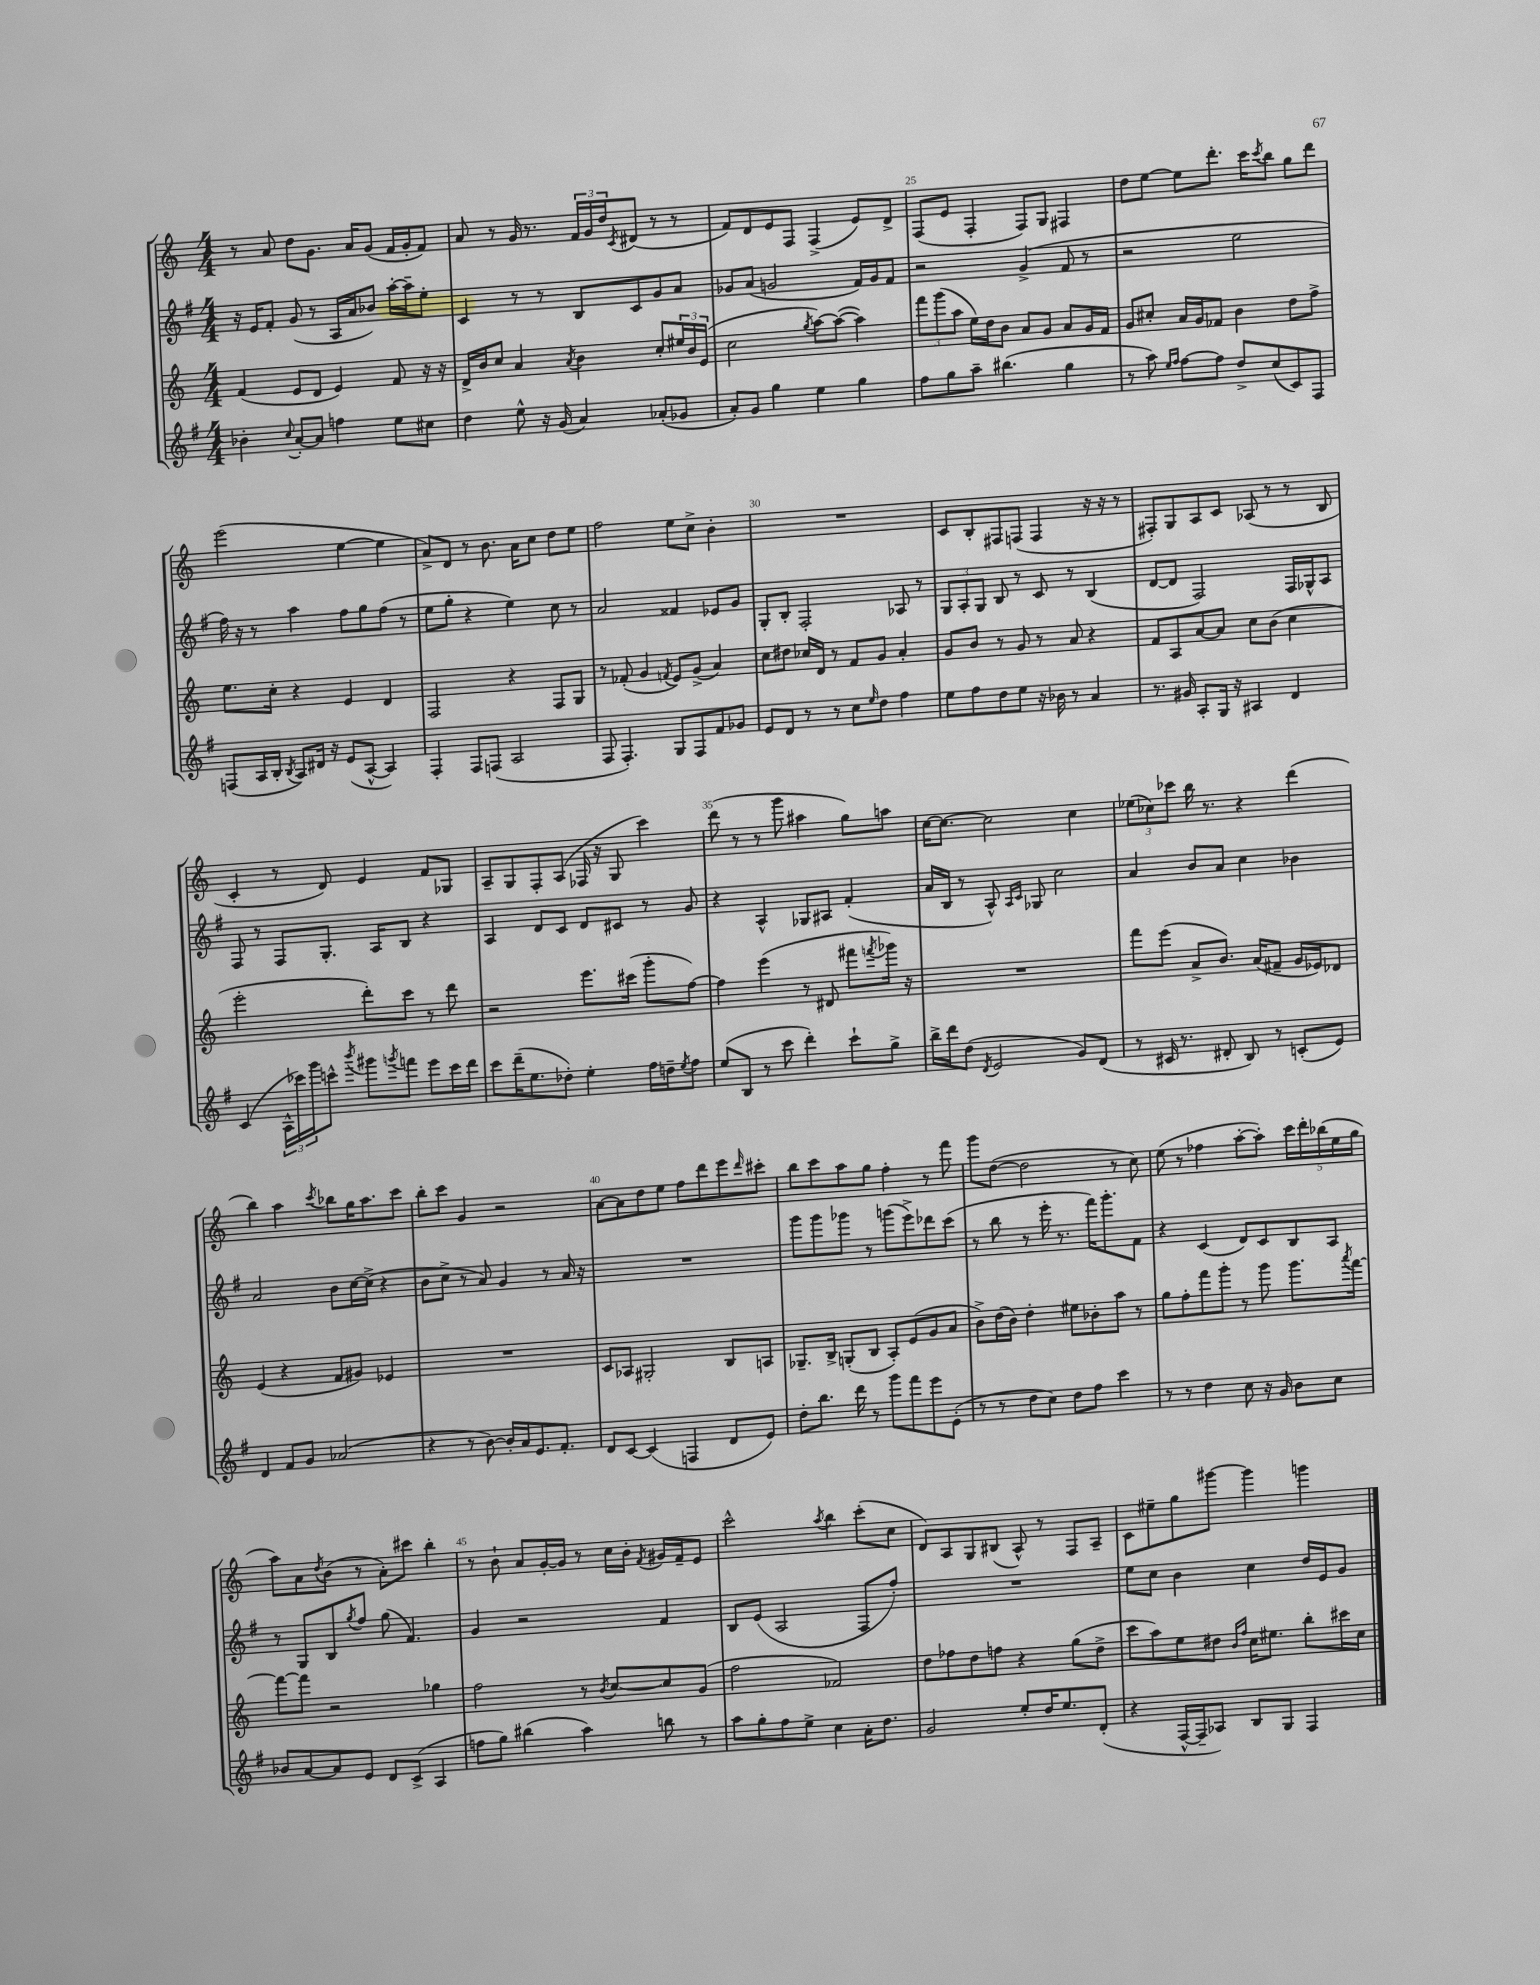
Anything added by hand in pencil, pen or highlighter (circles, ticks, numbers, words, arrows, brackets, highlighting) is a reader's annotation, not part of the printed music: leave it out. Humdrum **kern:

**kern	**kern	**kern	**kern
*staff4	*staff3	*staff2	*staff1
*clefG2	*clefG2	*clefG2	*clefG2
*k[f#]	*k[]	*k[f#]	*k[]
*M4/4	*M4/4	*M4/4	*M4/4
4b-'\	(4f/	16r	8r
.	.	16e/LK	.
.	.	8f#'/J	8a/
8qqcc/	.	.	.
[8a'/L	8e/L	(8g/	8dd\L
8a/]J	8d/J	8r	8.g\J
4ff\	4e/)	16A/LL	.
.	.	16a/J	16a/LK
.	.	8b-/J)	(8g/J
8ee\L	8f/	[16aa'\LL	16f/LL
.	.	16aa~\]J	16g'/J
8cc#\J	16r	8ee'\J	8f/J)
.	16r	.	.
=	=	=	=
4dd\	16d^/LL	4c/	8a/
.	16b/J	.	.
.	8cc/J	.	8r
8ee^^\	4a/	8r	16g/
.	.	.	8.r
16r	.	8r	.
(16g/	.	.	.
.	8qa/	.	.
4a/)	4b\	8B/L	24f/LL
.	.	.	24g/
.	.	.	24dd/J
.	.	.	8qc/
.	.	8c/	(8d#/J
(8a-'/L	8cc'/L	8g/	8r
8g-/J	24ee#/L	8a/J	8r
.	24b/	.	.
.	(24e/JJ	.	.
=	=	=	=
8a'/L)	2cc\	8g-/L	8f/L)
8g/J	.	(8a/J	8d/
4gg\	.	2g/	8e/
.	.	.	8F/J
.	8qgg/	.	.
4ee\	[8aa\L)	.	(4F^/
.	(8aa\_J	.	.
4gg\	4aa\])	16f#/LL)	8e/L)
.	.	16g/J	.
.	.	8f#/J	8d^/J
=	=	=	=
8ff#\L	12fff\L	2r	(8F/L
.	(12ggg\	.	.
8gg\	.	.	8e/J
.	12aa\J	.	.
8aa~\J	16ee\LL)	.	4F'/
.	16dd\J	.	.
(4.bb#\	8b\J	.	.
.	8a/L	(4g^/	8F/L)
.	8g/J	.	8G/J
4gg\	8a/L	8f#/	4F#/
.	16g/L	8r	.
.	16f/JJ	.	.
=	=	=	=
8r	8g/L	2r	8dd\L
8aa\)	8cc#'/J	.	[8ee\J
16qqee/LL	.	.	.
16qqff#/JJ	.	.	.
[8ff#\L	16a/LL	.	8ee\]L
.	16g/J	.	.
8ff#\]J	8f-/J	.	8.ddd'\J
8dd^/L	4b\	2ee\	.
.	.	.	16ccc\LK
.	.	.	8qccc/
(8cc/	.	.	8bb\J
8c/)	8dd\L	.	8gg\L
8F#/J	8ff^\J	.	8ddd\J
=	=	=	=
(8F/L	8.ee\L	16ff#\)	(2eee\
.	.	16r	.
16A/L	.	8r	.
16B'/JJ	16cc'\Jk	.	.
8qB/	.	.	.
8A/L)	4r	4aa\	.
16d#/Jk	.	.	.
16r	.	.	.
(8e/L	4e/	8ff#\L	[4ee\
[8A^^/J	.	8gg\	.
4A/])	4d/	(8ff#\J	4ee\]
.	.	8r	.
=	=	=	=
4F#'/	2F/	8ee\L	8a^/L)
.	.	8gg'\J	8d/J
8F#/L	.	4r	8r
(8F/J	.	.	8.b\
2A/	4r	4ee\)	.
.	.	.	16a\LK
.	.	.	8cc\J
.	8F/L	8cc\	8dd\L
.	8G/J	8r	8ee\J
=	=	=	=
8F#/	8r	2a/	2ff\
4.F#'/)	(8f-'/	.	.
.	4g/	.	.
.	8qf/	.	.
8G/L	8e/L)	4f##/	8ee\L
8F#/	(8g^/J	.	8cc^\J
8f#/	4a/)	8e-/L	4b'\
8g-/J	.	8g/J	.
=	=	=	=
8e/L	8cc\L	8G'/L	1r
8d/J	8dd#\J	8B'/J	.
8r	16cc-/LL	2F#'/	.
.	16d/JJ	.	.
8r	8r	.	.
8cc\L	8f/L	.	.
16qqee/	.	.	.
8dd\J	8g/J	.	.
4ff#\	4a'/	8A-/	.
.	.	8r	.
=	=	=	=
8ee\L	8g/L	12G/L	8c/L
.	.	12A'/	.
8ff#\	8b/J	.	8B'/
.	.	12G/J	.
8dd\	8r	8B/	8F#/
8ee\J	8g/	8r	(8F/J
16r	8r	8c/	4F/
16b-\	.	.	.
8r	8a/	8r	.
4a/	4r	(4B/	16r
.	.	.	16r
.	.	.	8r
=	=	=	=
8.r	8f/L	[8d/L	8F#'/L)
.	8A/	8d/]J	8G/
16g#/	.	.	.
8A'/L	[8a/	2F#/)	8A/
16G/Jk	8a/]J	.	8c/J
16r	.	.	.
4A#/	8cc\L	.	(8A-/
.	(8b\J	.	8r
4d/	4cc\	16F#/LL	8r
.	.	16G-^^/J	.
.	.	8A/J	8B/
=	=	=	=
(4c/	2eee'\	8F#/	4c'/
.	.	8r	.
24A^^\LL	.	8F#/L	8r
24ccc-\)	.	.	.
24ggg\J	.	.	.
8ccc^^\J	.	8.G'/J	8d/)
8qbbb/	.	.	.
8ggg#\L	8ddd'\L)	.	4e/
.	.	16A/LK	.
8qggg/	.	.	.
8fff\J	8ccc\J	8B/J	.
8eee\L	8r	4r	8f/L
16ccc\L	8ddd\	.	8G-/J
16ddd\JJ	.	.	.
=	=	=	=
8ccc\L	2r	4A/	8A~/L
(16ddd~\K	.	.	8G/
8.ee\	.	.	.
.	.	8d/L	8F'/
8dd-'\J)	.	8c/J	(8A/J
4ee'\	8.eee\L	8d/L	16F-/
.	.	.	16r
.	.	8c#/J	8G/
.	(16ccc#\Jk	.	.
16ff#\LL	8ggg'\L	8r	4ccc\)
16dd~\J	.	.	.
8qee/	.	.	.
8ff#\J	[8ff\J)	8g/	.
=	=	=	=
(8ee/L	4ff\]	4r	(8ddd\
8B/J	.	.	8r
8r	(4eee\	4A^^/	8r
8ccc\	.	.	8ggg\
4ddd'\)	8r	8G-/L	4aa#\
.	8d#/	8A#/J	.
8ccc`\L	8fff#\L	(4f#'/	8gg\L)
.	8qfff/	.	.
8gg^\J	16ggg-\Jk)	.	8aa\J
.	16r	.	.
=	=	=	=
16bb^\LL	1r	16a/LL	[16cc\LK
16ddd\J	.	16B/JJ	8.cc\_J
(8dd\J	.	8r	.
8qd/	.	.	.
2e/	.	8A^^/)	2cc\]
.	.	16qqA/LL	.
.	.	16qqc/JJ	.
.	.	8G-/	.
.	.	2cc\	.
8g/L)	.	.	4cc\
(8d/J	.	.	.
=	=	=	=
8r	8fff\L	4a/	(12ee-\L
.	.	.	12cc-\)
16c#/	(8eee\J	.	.
.	.	.	12ccc-\J
8.r	.	.	.
.	8a^/L	8b/L	16bb\
.	.	.	8.r
8d#'/	8.b/J)	8a/J	.
8B/)	.	4cc\	4r
.	(16a/LK	.	.
8r	8f#~/J	.	.
(8c'/L	16g/LL	4b-\	(4ddd\
.	16e-/J)	.	.
8e/J)	8d-/J	.	.
=	=	=	=
4d/	(4e/	2a/	4bb\)
8f#/L	4r	.	4aa\
8g/J	.	.	.
.	.	.	8qccc/
(2a-/	8f/L	8b\L	8bb-\L
.	8g#/J)	[16cc\L	16gg\K
.	.	(16cc^\]JJ	8.aa\
.	4e-/	4r	.
.	.	.	8ccc\J
=	=	=	=
4r	1r	8b\L	8bb'\L
.	.	8cc^\J	8ccc\J
8r	.	8r	4g/
[8b\)	.	8a/)	.
16b'/]LL	.	4g/	2r
16a/J	.	.	.
8.e/	.	.	.
.	.	8r	.
8.f#'/J	.	.	.
.	.	16a/	.
.	.	16r	.
=	=	=	=
8d/L	8c/L	1r	[8a\L
[8c/J	8A-/J	.	8a\]
(4c/]	2G#'/	.	8dd\
.	.	.	8ee\J
4F/	.	.	8ff\L
.	.	.	8ddd\
8d/L	8B/L	.	8eee\
.	.	.	16qqddd/
8e/J)	8A/J	.	8ccc#'\J
=	=	=	=
8dd'\L	8.G-~/L	8ggg\L	8bb\L
8.bb\J	.	8ggg\	8ccc\
.	16B^/Jk	.	.
.	(8G'/L	8ggg-\J	8aa\
16ddd\	.	.	.
8r	8B/J	8r	8gg\J
8ggg\L	8A'/L)	(8ggg\L	4ff'\
8fff#\	(8e/	8eee^\)	.
8eee\	8g/	8ddd-\	8r
(8e'\J	8a/J	(8ccc\J	8fff\
=	=	=	=
8r	8b^\L)	8r	8ggg\L
8r	(16dd\L	8bb\	([8dd\J
.	16b\JJ)	.	.
8dd\L	4dd'\	8r	2dd\]
8cc\J)	.	16eee'\	.
.	.	8.r	.
8dd\L	8ee#\L	.	.
8ff#\J	8b-'\	16fff#\LK)	.
.	.	8.ggg'\	.
4ccc\	8aa\J	.	8r
.	8r	8f#\J	8cc\)
=	=	=	=
8r	8gg\L	4r	(8ee\
8r	8ff'\	.	8r
4dd\	8fff\	(4c/	4ff-\
.	8ggg'\J	.	.
8cc\	8r	8d/L)	[8aa'\L
16r	8ggg\	8c/	8aa'\]J)
16g/	.	.	.
8b\L	8.ggg\L	8B/	20ccc\LL
.	.	.	20ddd'\
.	.	.	(20bb-\
8cc\J	.	8A/J	.
.	.	.	20ee\
.	8qaaa/	.	.
.	[16fff\Jk	.	.
.	.	.	20gg\JJ
=	=	=	=
8b-/L	8fff\_L	8r	8aa\L)
[8a/	8fff\]J	8G/L	8a\
.	.	.	8qdd/
8a/]	2r	8B/	(8b\J
.	.	8qgg/	.
8e/J	.	8ff#/J	8r
8d/L	.	(8gg\	8a'\L)
(8c^/J	.	4.f#/)	8ccc#\J
4A/	4gg-\	.	4bb'\
=	=	=	=
8ff\L	2ff\	4g/	8r
8gg\J)	.	.	8b`\
(4bb#\	.	2r	8a/L
.	.	.	[16g'/L
.	.	.	16g/]JJ
4aa\)	8r	.	8r
.	8qb/	.	.
.	[8cc/L	.	16cc\LL
.	.	.	16b'\JJ
.	.	.	8qf/
8bb\	8cc/]	4f#/	16g#/LL
.	.	.	16f~/J
8r	(8g/J	.	8e/J
=	=	=	=
8aa\L	2ff\	8B/L	2ccc^^\
8gg'\	.	(8e/J	.
8ff#\	.	2A/	.
8ee^\J	.	.	.
.	.	.	8qaa/
4cc\	2f-/)	.	4bb\
16a'\LK	.	8F#/L	(8ccc'\L
8.dd\J	.	.	.
.	.	8ff#'/J)	8cc\J
=	=	=	=
2g/	8dd\L	1r	8d/L)
.	8ff-\	.	8A/
.	8dd\	.	8G/
.	8ff\J	.	(8B#/J
8ee'/L	4r	.	8A^^/)
16dd/K	.	.	8r
8.ee/	.	.	.
.	(8gg\L	.	8F/L
(8d'/J	8dd^\J	.	8A~/J
=	=	=	=
4r	8ccc\L	8ee\L	8c\L
.	8aa\)	8cc\J	8ee#~\
[16F#^^/LL	8ee\	4b\	8gg\
16F#~/]J	.	.	.
8A-/J)	8dd#\J	.	[8ggg#\J
.	16qqb/LL	.	.
.	16qqff/JJ	.	.
8B/L	16cc\LK	4cc\	4ggg#\]
.	8.ee#\J	.	.
8G/J	.	.	.
4F#/	8bb'\L	16dd/LL	4ggg\
.	.	16e/J	.
.	16ccc#\L	8g/J	.
.	16cc\JJ	.	.
==	==	==	==
*-	*-	*-	*-
